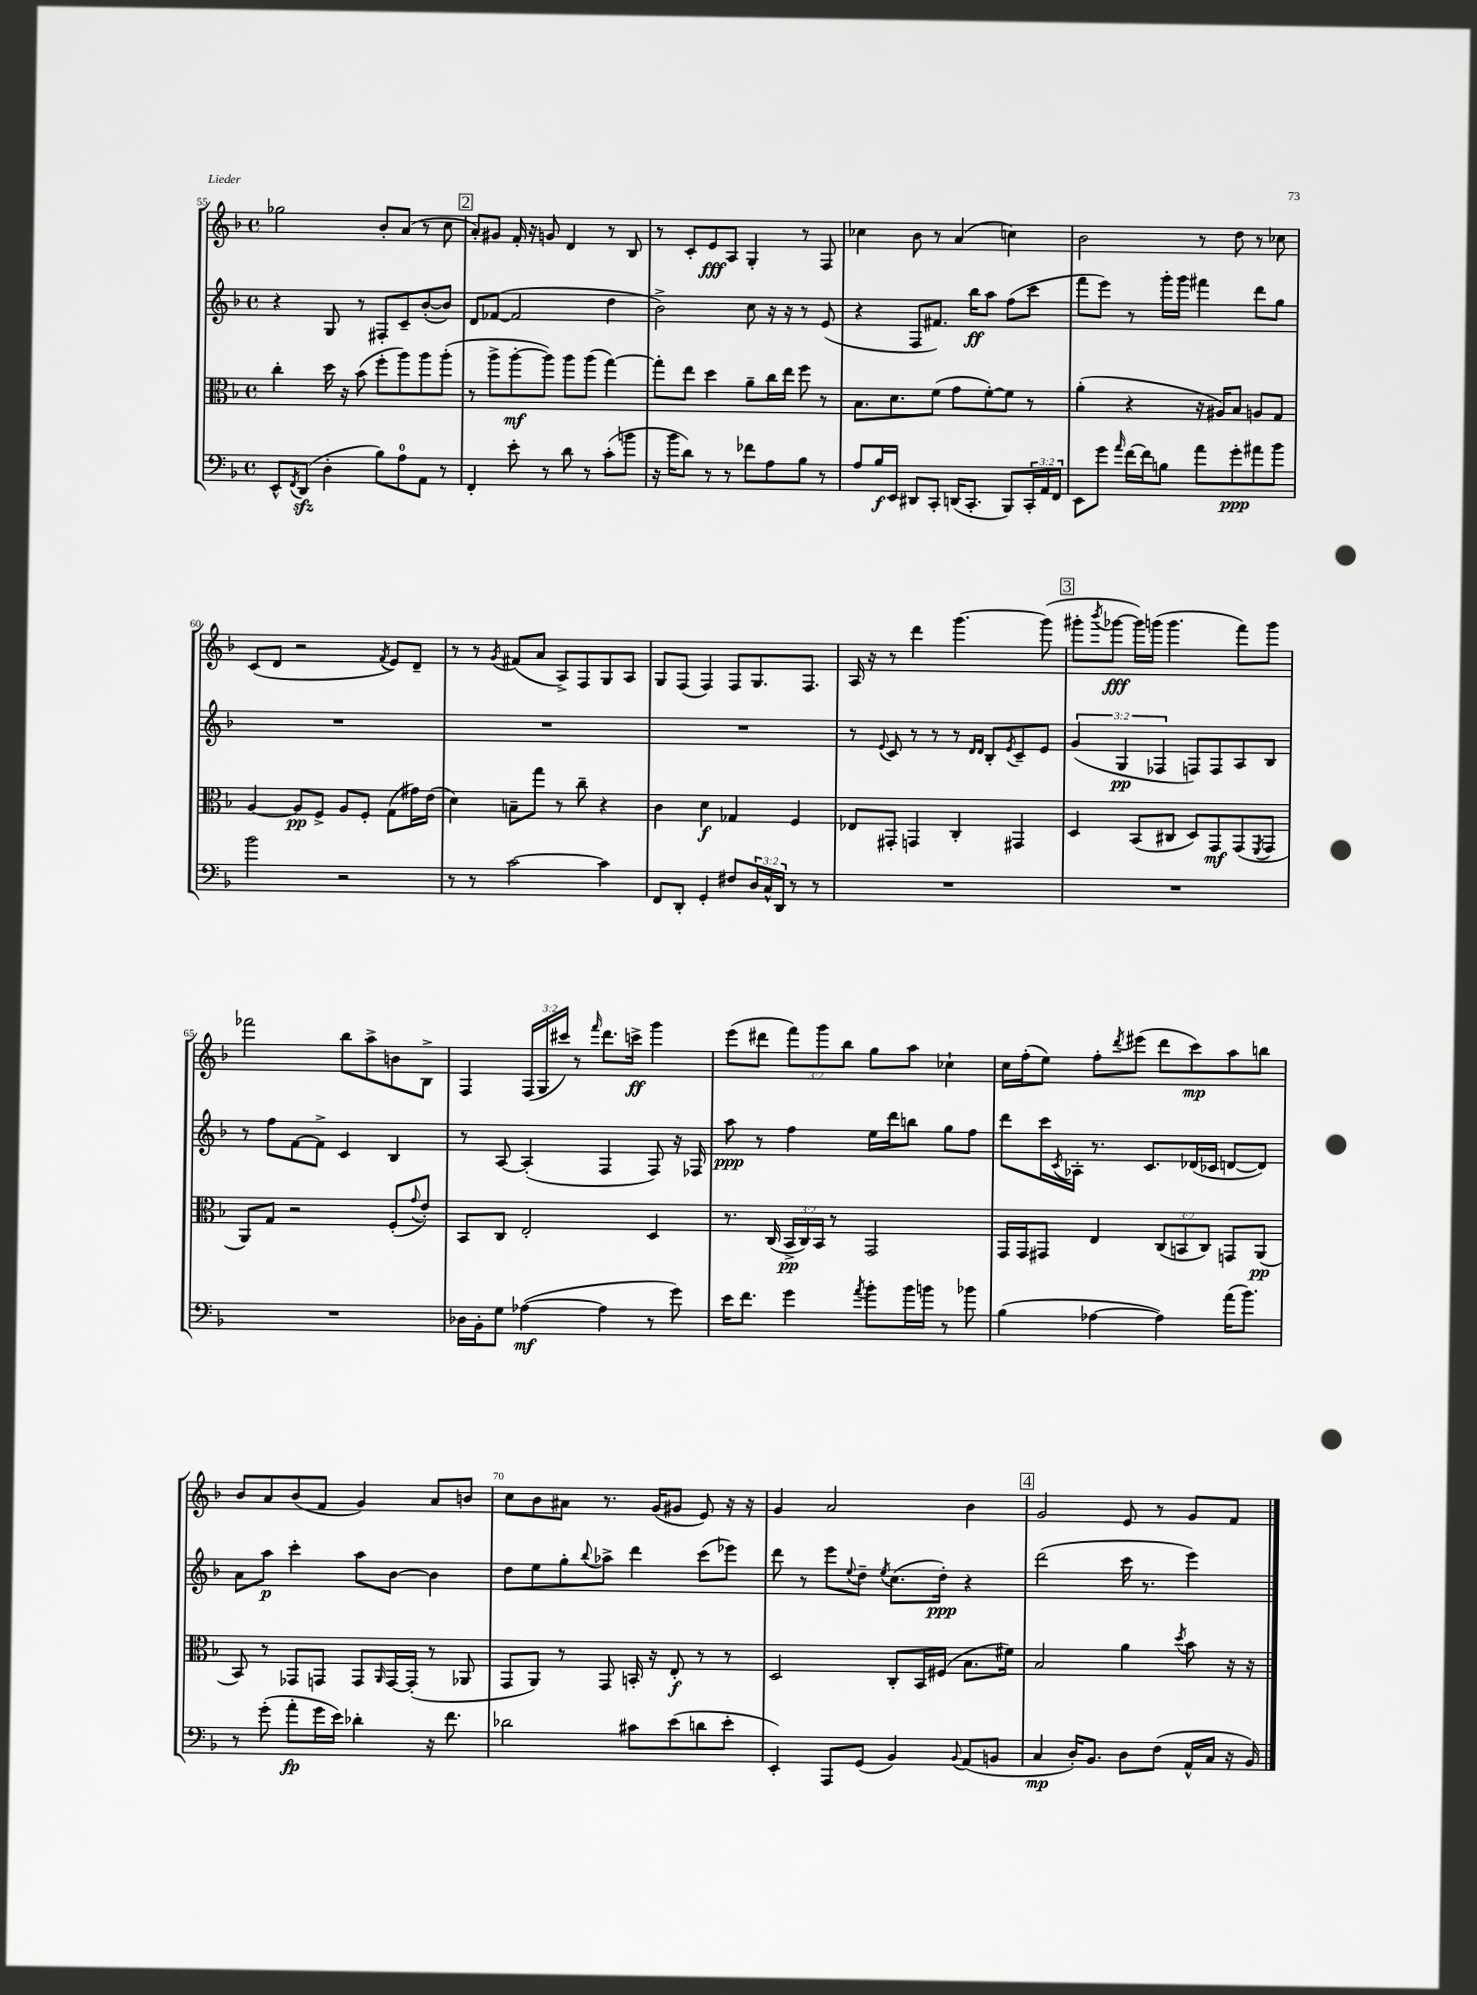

**kern	**dynam	**kern	**dynam	**kern	**dynam	**kern	**dynam
*part4	*part4	*part3	*part3	*part2	*part2	*part1	*part1
*staff4	*staff4	*staff3	*staff3	*staff2	*staff2	*staff1	*staff1
*clefF4	*	*clefC3	*	*clefG2	*	*clefG2	*
*k[b-]	*	*k[b-]	*	*k[b-]	*	*k[b-]	*
*M4/4	*	*M4/4	*	*M4/4	*	*M4/4	*
*met(c)	*	*met(c)	*	*met(c)	*	*met(c)	*
=55	=55	=55	=55	=55	=55	=55	=55
8EE^^/L	.	4cc'\	.	4r	.	2gg-X\	.
8qFF/	.	.	.	.	.	.	.
(8DDzz/J	.	.	.	.	.	.	.
4D'\	.	16dd\	.	8G/	.	.	.
.	.	16r	.	.	.	.	.
.	.	(8b-\	.	8r	.	.	.
8B-\L)	.	8ff'\L	.	8F#X'/L	.	8b-'/L	.
8A\	.	8aa\)	.	8c~/	.	(8a/J	.
8AA\J	.	8aa\	.	([8b-'/	.	8r	.
8r	.	(8aa'\J	.	8b-/J])	.	8cc\	.
!!LO:REH:place=s1:t=2
=56	=56	=56	=56	=56	=56	=56	=56
4FF'/	.	8r	.	8d/L	.	8a'/L)	.
.	.	8aa^\L	.	([8f-X/J	.	8g#X/J	.
8e'\	.	[8aa'\	mf	2f-/]	.	16f'/	.
.	.	.	.	.	.	16r	.
8r	.	8aa\J])	.	.	.	8gn/	.
8d\	.	8aa\L	.	.	.	4d/	.
8r	.	(8aa\J	.	.	.	.	.
(8c'\L	.	[4gg\)	.	4dd\	.	8r	.
8bn\J	.	.	.	.	.	8B-/	.
=57	=57	=57	=57	=57	=57	=57	=57
16r	.	8gg'\L]	.	2b-^\)	.	8r	.
16b-\KL	.	.	.	.	.	.	.
8d\J)	.	8ee\J	.	.	.	8c'/L	.
8r	.	4dd\	.	.	.	8e/	fff
8r	.	.	.	.	.	8A/J	.
8f-X\L	.	8a~\L	.	8cc\	.	4G'/	.
8A\	.	16cc\L	.	16r	.	.	.
.	.	16ee\JJ	.	16r	.	.	.
8B-\J	.	8ff\	.	8r	.	8r	.
8r	.	8r	.	(8e/	.	8F/	.
=58	=58	=58	=58	=58	=58	=58	=58
8A/L	.	8.B-\L	.	4r	.	4cc-X\	.
16B-/L	f	.	.	.	.	.	.
16EE/JJ	.	8.d\	.	.	.	.	.
8DD#X/L	.	.	.	8F/L	.	8b-\	.
8CC'/J	.	(8f\J	.	8.f#X/J)	.	8r	.
(16DDn/KL	.	8g\L	.	.	.	(4a/	.
8.CC'/J	.	.	.	16bb-\KL	ff	.	.
.	.	[8f'\)	.	8aa\J	.	.	.
8BBB-/L)	.	8f\J]	.	(8ff\L	.	4ccn\)	.
24CC'/L	.	8r	.	8ccc\J	.	.	.
24AA/	.	.	.	.	.	.	.
24FF/JJ	.	.	.	.	.	.	.
=59	=59	=59	=59	=59	=59	=59	=59
8EE\L	.	(4a'\	.	8fff\L	.	2b-\	.
8g\J	.	.	.	8eee\J)	.	.	.
16qqa/	.	.	.	.	.	.	.
[16f\LL	.	4r	.	8r	.	.	.
16f\J]	.	.	.	.	.	.	.
8Bn\J	.	.	.	16ggg'\LL	.	.	.
.	.	.	.	16ggg\JJ	.	.	.
8a\L	.	16r	.	4fff#X\	.	8r	.
.	.	16A#X/KL)	.	.	.	.	.
8g'\	ppp	8B-/J	.	.	.	8dd\	.
8a#X\	.	8An/L	.	8ddd\L	.	8r	.
8b-\J	.	8G/J	.	8gg\J	.	8cc-X\	.
!!LO:LB:g=z
=60	=60	=60	=60	=60	=60	=60	=60
2b-\	.	[4A/	.	1r	.	(8c/L	.
.	.	.	.	.	.	8d/J	.
.	.	8A/L]	pp	.	.	2r	.
.	.	8F^/J	.	.	.	.	.
2r	.	8A/L	.	.	.	.	.
.	.	8F'/J	.	.	.	.	.
.	.	.	.	.	.	8qf/	.
.	.	(8G\L	.	.	.	8e/L)	.
.	.	16g#X\L)	.	.	.	8d~/J	.
.	.	(16e\JJ	.	.	.	.	.
=61	=61	=61	=61	=61	=61	=61	=61
8r	.	4d\)	.	1r	.	8r	.
8r	.	.	.	.	.	8r	.
.	.	.	.	.	.	8qg/	.
[2c\	.	8Bn~\L	.	.	.	(8f#X/L	.
.	.	8gg\J	.	.	.	8a/J	.
.	.	8r	.	.	.	8A^/L)	.
.	.	8cc~\	.	.	.	8F/	.
4c\]	.	4r	.	.	.	8G/	.
.	.	.	.	.	.	8A/J	.
=62	=62	=62	=62	=62	=62	=62	=62
8FF/L	.	4c\	.	1r	.	8G/L	.
8DD'/J	.	.	.	.	.	(8F/J	.
4GG'/	.	4d\	f	.	.	4F/)	.
8F#X/L	.	4G-X/	.	.	.	8F/L	.
24D/L	.	.	.	.	.	8.G/	.
24C^^/	.	.	.	.	.	.	.
24DD/JJ	.	.	.	.	.	.	.
8r	.	4F/	.	.	.	.	.
.	.	.	.	.	.	8.F/J	.
8r	.	.	.	.	.	.	.
=63	=63	=63	=63	=63	=63	=63	=63
1r	.	8E-X/L	.	8r	.	16A/	.
.	.	.	.	.	.	16r	.
.	.	.	.	8qqe/	.	.	.
.	.	8GG#X'/J	.	8c/	.	8r	.
.	.	4GGn/	.	8r	.	4ddd\	.
.	.	.	.	8r	.	.	.
.	.	4C'/	.	8r	.	[4.ggg\	.
.	.	.	.	16qqd/LL	.	.	.
.	.	.	.	16qqd/JJ	.	.	.
.	.	.	.	8B-'/L	.	.	.
.	.	.	.	8qe/	.	.	.
.	.	4GG#X/	.	8c~/	.	.	.
.	.	.	.	8e/J	.	(8ggg\]	.
!!LO:REH:place=s1:t=3
=64	=64	=64	=64	=64	=64	=64	=64
1r	.	4D/	.	(6g/	.	8ggg#X'\L	.
.	.	.	.	.	.	8qbbb-/	.
.	.	.	.	.	.	[8ggg-X\J	fff
.	.	.	.	6G/	pp	.	.
.	.	(8BB-/L	.	.	.	16ggg-\LL])	.
.	.	.	.	.	.	(16gggn\JJ	.
.	.	.	.	6F-X/	.	.	.
.	.	8C#X/J	.	.	.	4.ggg\	.
.	.	8D/L)	.	8Fn/L)	.	.	.
.	.	8GG/	mf	8F/	.	.	.
.	.	(8GG/	.	8A/	.	8fff\L)	.
.	.	8qFF/	.	.	.	.	.
.	.	8GG/J	.	8B-/J	.	8ggg\J	.
!!LO:LB:g=z
=65	=65	=65	=65	=65	=65	=65	=65
1r	.	8AA/L)	.	8r	.	2fff-X\	.
.	.	8G/J	.	8ff\L	.	.	.
.	.	2r	.	[8f\	.	.	.
.	.	.	.	8f^\J]	.	.	.
.	.	.	.	4c/	.	8bb-\L	.
.	.	.	.	.	.	8aa^\	.
.	.	(8F'/L	.	4B-/	.	8bn\	.
.	.	8qqg/	.	.	.	.	.
.	.	8e'/J)	.	.	.	8B-^\J	.
=66	=66	=66	=66	=66	=66	=66	=66
16D-X\LL	.	8BB-/L	.	8r	.	4F/	.
16BB-'\J	.	.	.	.	.	.	.
8G\J	.	8C/J	.	[8A/	.	.	.
([4A-X\	mf	2E'/	.	(4A'/]	.	(24F/LL	.
.	.	.	.	.	.	24G/	.
.	.	.	.	.	.	24ccc#X/JJ)	.
.	.	.	.	.	.	8r	.
.	.	.	.	.	.	16qqfff/	.
4A-\]	.	.	.	4F/	.	8.ddd\L	.
.	.	.	.	.	.	16cccn^\Jk	ff
8r	.	4D/	.	8F/)	.	4ggg\	.
8g\)	.	.	.	16r	.	.	.
.	.	.	.	16F-X/	.	.	.
=67	=67	=67	=67	=67	=67	=67	=67
16e\KL	.	8.r	.	8aa\	ppp	(8eee\L	.
8.f\J	.	.	.	.	.	.	.
.	.	.	.	8r	.	8ddd#X\J	.
.	.	(16C/	.	.	.	.	.
4g\	.	24BB-^/LL	pp	4ff\	.	12fff\L)	.
.	.	24C/)	.	.	.	.	.
.	.	24BB-/JJ	.	.	.	12ggg\	.
.	.	8r	.	.	.	.	.
.	.	.	.	.	.	12bb-\J	.
8qa/	.	.	.	.	.	.	.
8b-'\L	.	2GG/	.	16ee\LL	.	8gg\L	.
.	.	.	.	16ddd\J	.	.	.
16b-\L	.	.	.	8bbn\J	.	8aa\J	.
16bn\JJ	.	.	.	.	.	.	.
8r	.	.	.	8gg\L	.	4cc-X`\	.
8b-X\	.	.	.	8ff\J	.	.	.
=68	=68	=68	=68	=68	=68	=68	=68
(4B-\	.	16GG/LL	.	8ddd\L	.	16cc\LL	.
.	.	16GG/J	.	.	.	(16ff'\J	.
.	.	8GG#X/J	.	16ccc\L	.	8ee\J)	.
.	.	.	.	8qc/	.	.	.
.	.	.	.	16A-X'\JJ	.	.	.
[4A-X\	.	4E/	.	8.r	.	8ff'\L	.
.	.	.	.	.	.	8qddd/	.
.	.	.	.	.	.	(8eee#X\J	.
.	.	.	.	8.c/L	.	.	.
4A-\])	.	(12C/L	.	.	.	8ddd\L	.
.	.	12BBn/	.	.	.	.	.
.	.	.	.	(16d-X/L	.	8ccc\)	mp
.	.	12C/J)	.	.	.	.	.
.	.	.	.	16c-X/JJ	.	.	.
(16a\KL	.	8GGn/L	.	[8dn/L	.	8aa\	.
8.b-\J)	.	.	.	.	.	.	.
.	.	(8AA/J	pp	8d/J])	.	8bbn\J	.
!!LO:LB:g=z
=69	=69	=69	=69	=69	=69	=69	=69
8r	.	8BB-/)	.	8a\L	.	8b-/L	.
(8g'\	.	8r	.	8aa\J	p	8a/	.
8a'\L	fp	8GG-X/L	.	4ccc'\	.	(8b-/	.
16g\L	.	8GGn/J	.	.	.	8f/J	.
16e\JJ)	.	.	.	.	.	.	.
4d-X'\	.	8GG/L	.	8aa\L	.	4g/)	.
.	.	16qqAA/	.	.	.	.	.
.	.	[16GG/L	.	[8b-\J	.	.	.
.	.	(16GG'/JJ]	.	.	.	.	.
16r	.	8r	.	4b-\]	.	8a/L	.
8.f\	.	.	.	.	.	.	.
.	.	8AA-X/	.	.	.	8bn/J	.
=70	=70	=70	=70	=70	=70	=70	=70
2d-X\	.	8GG/L	.	8dd\L	.	8cc\L	.
.	.	8AA/J)	.	8ee\	.	8b-\	.
.	.	8r	.	8gg'\	.	8a#X\J	.
.	.	.	.	8qqbb-/	.	.	.
.	.	8GG/	.	8aa-X^\J	.	8.r	.
8c#X\L	.	16BBn'/	.	4ddd\	.	.	.
.	.	16r	.	.	.	(16g/KL	.
(8e\	.	8E'/	f	.	.	8g#X/J	.
8dn\	.	8r	.	(8ccc\L	.	8e/)	.
8e'\J	.	8r	.	8eee-X\J)	.	16r	.
.	.	.	.	.	.	16r	.
=71	=71	=71	=71	=71	=71	=71	=71
4EE'/)	.	2D/	.	8ddd\	.	4g/	.
.	.	.	.	8r	.	.	.
8AAA/L	.	.	.	8eee\L	.	2a/	.
.	.	.	.	8qqee/	.	.	.
(8GG/J	.	.	.	8dd~\J	.	.	.
.	.	.	.	8qee/	.	.	.
4BB-/)	.	8C'/L	.	(8.cc\L	.	.	.
.	.	16BB-/L	.	.	.	.	.
.	.	(16F#X/JJ	.	16dd'\Jk)	ppp	.	.
8qqBB-/	.	.	.	.	.	.	.
(8AA/L	.	8.B-\L	.	4r	.	4b-\	.
8BBn/J	.	.	.	.	.	.	.
.	.	16f#X\Jk)	.	.	.	.	.
!!LO:REH:place=s1:t=4
=72	=72	=72	=72	=72	=72	=72	=72
4C/	mp	2B-/	.	(2ddd\	.	2g/	.
16D'/KL)	.	.	.	.	.	.	.
8.BB-/J	.	.	.	.	.	.	.
8D\L	.	4a\	.	16ccc\	.	8e/	.
.	.	.	.	8.r	.	.	.
(8F\J	.	.	.	.	.	8r	.
.	.	8qdd/	.	.	.	.	.
16AA^^/LL	.	8b-\	.	4eee\)	.	8g/L	.
16C/JJ	.	.	.	.	.	.	.
16r	.	16r	.	.	.	8f/J	.
16BB-/)	.	16r	.	.	.	.	.
==	==	==	==	==	==	==	==
*-	*-	*-	*-	*-	*-	*-	*-
